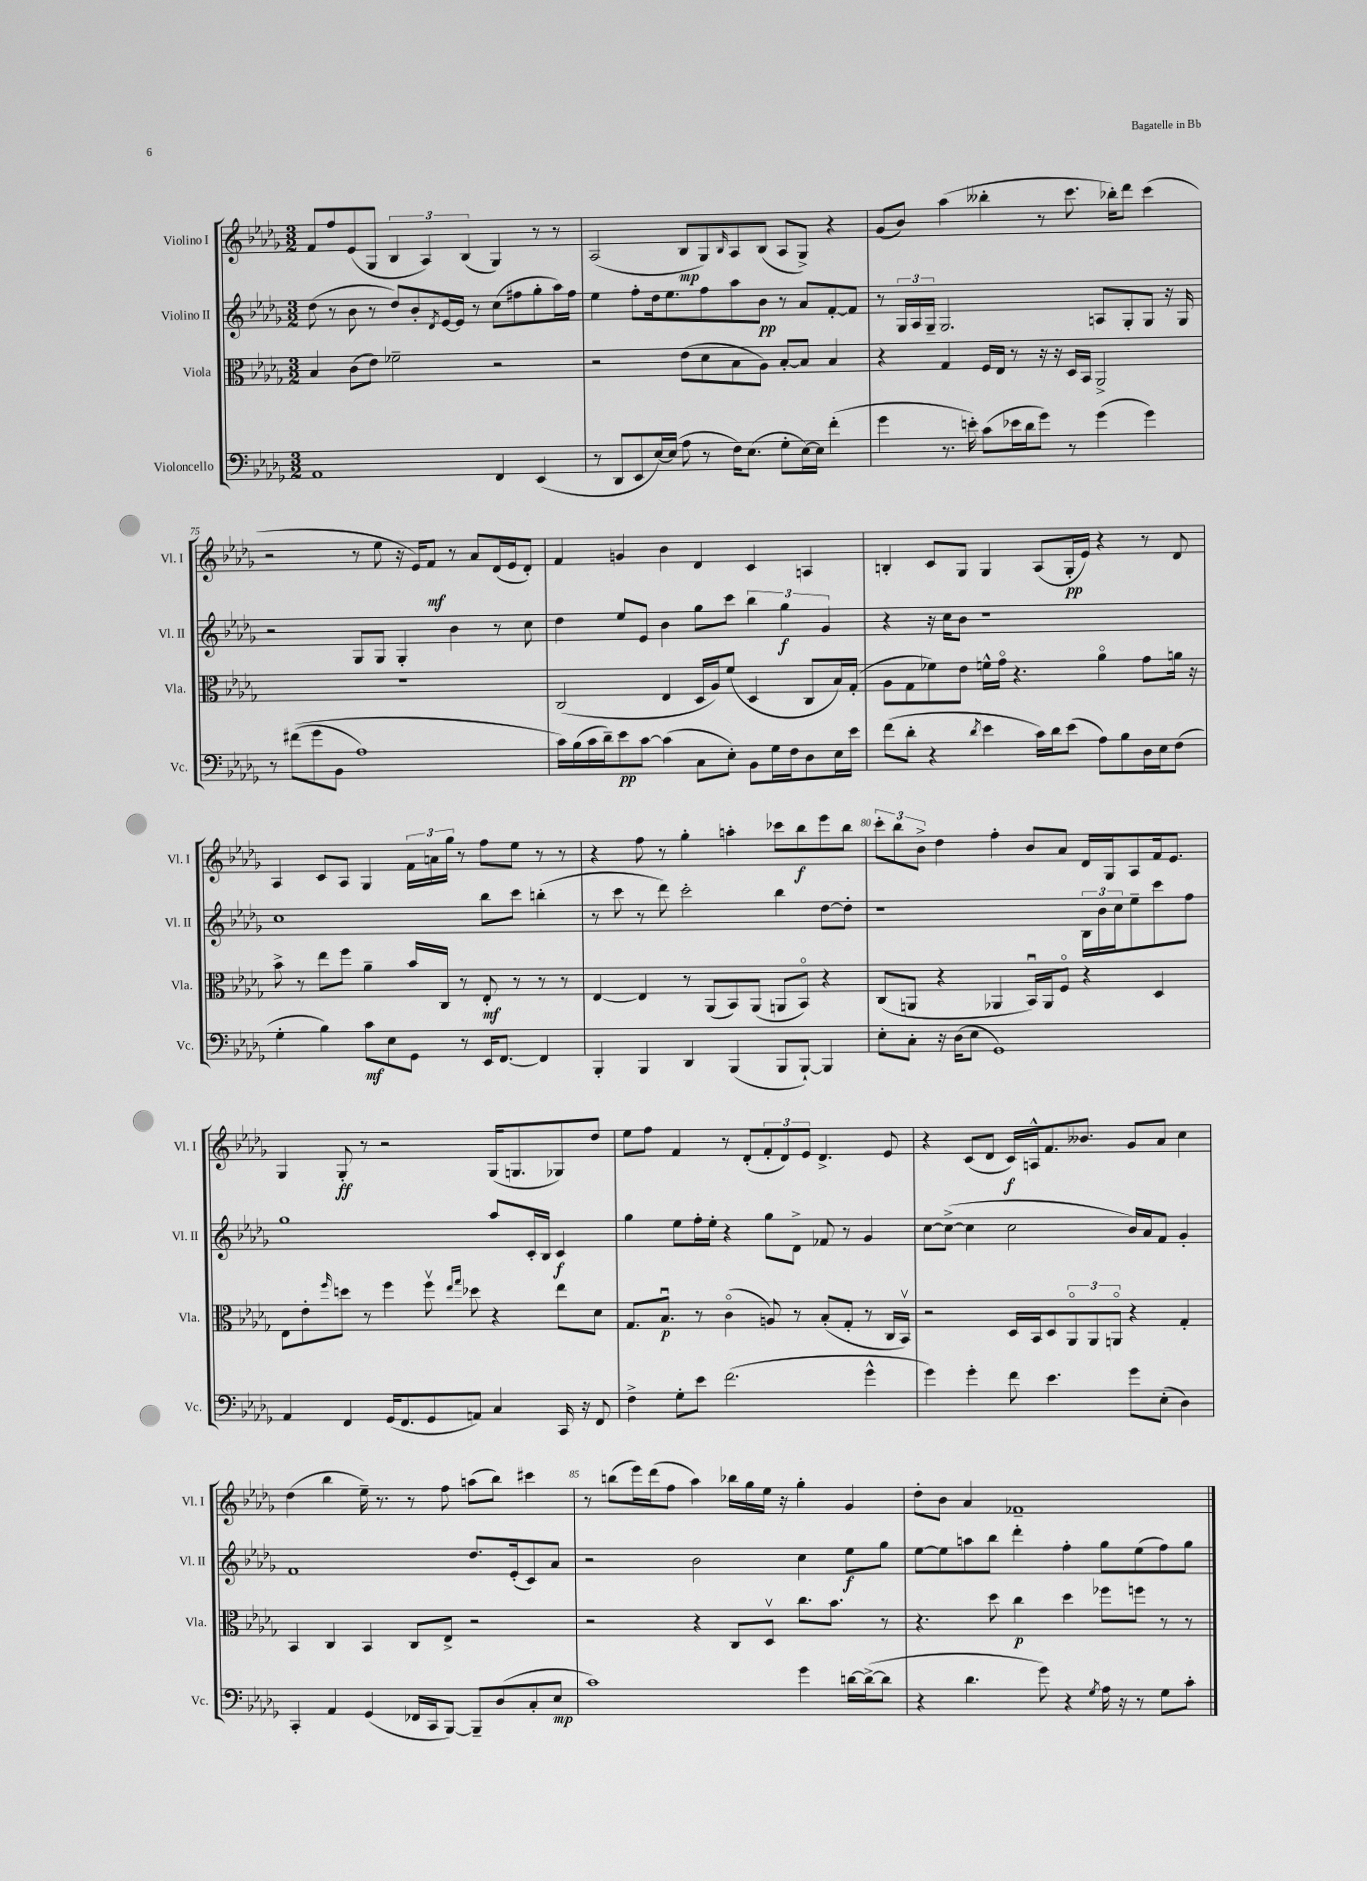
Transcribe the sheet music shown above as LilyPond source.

<<
\new StaffGroup <<
\new Staff = "s0" \with { instrumentName = "Violino I" shortInstrumentName = "Vl. I" } {
    \clef treble \key des \major \numericTimeSignature \time 3/2
    f'8 f''8 ees'8( ges8 \tuplet 3/2 { bes4 aes4) bes4( } ges4) r8 r8 |
    aes2( bes8\mp ges8) \grace { bes16 } aes8 bes8( aes8 ges8->) r4 |
    ges'8( bes'8) aes''4( beses''4-. r8 c'''8. bes''16-.) des'''8 c'''4( |
    r2 r8 ees''8 r16 ees'16) f'8\mf r8 aes'8 des'16( ees'16 des'8-.) |
    f'4 g'4 bes'4 des'4 c'4 a4 |
    b4-. c'8 ges8 ges4 aes8( ges16-.\pp ees'16) r4 r8 des'8 |
    aes4 c'8 aes8 ges4 \tuplet 3/2 { f'16 a'16 ges''16 } r8 f''8 ees''8 r8 r8 |
    r4 f''8 r8 ges''4-. a''4-. ces'''8 bes''8\f ees'''8 bes''8 |
    \tuplet 3/2 { c'''8-. bes''8 bes'8-> } des''4 f''4-. bes'8 aes'8 des'16 ges16 aes8 f'16 ees'8. |
    ges4 ges8-.\ff r8 r2 ges16( g8. ges8) des''8 |
    ees''8 f''8 f'4 r8 des'8-.( \tuplet 3/2 { f'8-. des'8) ees'8 } des'4.-> ees'8 |
    r4 c'8( des'8 c'16\f) a16-^ f'8. beses'8. ges'8 aes'8 c''4 |
    des''4( bes''4 ees''16--) r8. r8 f''8 a''8( bes''8) cis'''4 |
    r8 b''8( ees'''16) des'''16( f''8 aes''4) bes''16 ges''16 ees''16 r16 ges''4-. ges'4 |
    des''8-. bes'8 aes'4 fes'1-- \bar "|." |
}
\new Staff = "s1" \with { instrumentName = "Violino II" shortInstrumentName = "Vl. II" } {
    \clef treble \key des \major \numericTimeSignature \time 3/2
    des''8( r8 bes'8 r8 des''8) bes'8-. \acciaccatura { des'8 } ees'16~ ees'16 r8 c''8( fis''8 ges''8-. aes''16) fis''16 |
    ees''4 f''8-. des''16 ees''8. f''8 aes''8 bes'8\pp r8 aes'8 f'8~-. f'8 |
    r8 \tuplet 3/2 { ges16 aes16 ges16-- } ges2. a8 ges8-. ges8 r16 ges16 |
    r2 ges8 ges8 ges4-. bes'4 r8 c''8 |
    des''4 ees''8 ees'8 bes'4 ges''8 c'''8 \tuplet 3/2 { bes''4 ges''4\f ges'4 } |
    r4 r16 c''16 bes'8 r1 |
    c''1 bes''8 c'''8 b''4-.( |
    r8 c'''8 r8 des'''8) c'''2-. bes''4 des''8~ des''8-. |
    r1 \tuplet 3/2 { bes16 bes'16 c''16 } ees''8-- c'''8 f''8 |
    ges''1 aes''8 c'16-. bes16 c'4\f |
    ges''4 ees''8 f''16-. ees''16-. r4 ges''8 des'8-> fes'8 r8 ges'4 |
    c''8~ c''8~->( c''4 c''2 bes'16) aes'16 f'8 ges'4-. |
    f'1 des''8. ees'16-.( c'8) aes'8 |
    r2 bes'2 c''4 ees''8\f ges''8 |
    ees''8~ ees''8 a''8 bes''8 des'''4-. f''4-. ges''8 ees''8( f''8) ges''8 \bar "|." |
}
\new Staff = "s2" \with { instrumentName = "Viola" shortInstrumentName = "Vla." } {
    \clef alto \key des \major \numericTimeSignature \time 3/2
    bes4 c'8( ees'8) fes'2-- r2 |
    r2 ees'8( des'8 bes8 aes8) bes8~-. bes8 bes4 |
    r4 ges4 f16 ees16 r8 r16 r16 des16 bes,16 aes,2-> |
    R1. |
    c2( ees4 des16 aes16) f'8( des4 c8 bes16) ges16-.( |
    aes8 ges8 fes'8) ees'8 f'16-^ ges'16\flageolet r4. aes'4\flageolet ges'8 a'16 r16 |
    bes'8-> r8 ees''8 f''8 aes'4-- bes'16 c16 r8 ees8-.\mf r8 r8 r8 |
    ees4~ ees4 r8 aes,8( bes,8) aes,8( a,8 bes,8\flageolet) r4 |
    c8( a,8 r4 aes,4 bes,16\downbow) aes,16 f8\flageolet r4 des4 |
    ees8 ees'8-. \grace { f''16 } d''8 r8 f''4 f''8\upbow \grace { ees''16 ges''16 } des''8 r4 ees''8 des'8 |
    ges8. bes8.\downbow\p r8 c'4\flageolet( a8) r8 bes8-.( ges8-. r8 c16 bes,16\upbow) |
    r2 des16 bes,16 des8 \tuplet 3/2 { aes,8\flageolet aes,8 a,8\flageolet } r4 ges4-. |
    bes,4 c4 bes,4 c8 ees8-> r2 |
    r2 r4 c8 des8\upbow c''8. bes'8. r8 |
    r4. des''8 c''4\p des''4 fes''8 f''8 r8 r8 \bar "|." |
}
\new Staff = "s3" \with { instrumentName = "Violoncello" shortInstrumentName = "Vc." } {
    \clef bass \key des \major \numericTimeSignature \time 3/2
    aes,1 f,4 ees,4( |
    r8 des,8 ees,8 ees16~) ees16( aes8 r8 f16) ees8.( ges8-. ees16~) ees16 f'4-.( |
    ges'4 r8. e'16-.) c'8( ees'16 des'16 ges'8) r8 ges'4( ges'4) |
    r8 fis'8(\( ges'8 bes,8 aes1) |
    c'16\) bes16( c'16 des'16--) ees'8\pp c'8~ c'4( c8 ees8-.) bes,8 ges16 f16 des8 ees16 ees'16 |
    f'8( des'8-. r4 \acciaccatura { des'8 } ees'4 c'16) des'16 ees'8( aes8) bes8 des16 ees16 f8( |
    ges4-. bes4) c'8\mf ees8 ges,8 r8 ees,16 f,8.~ f,4 |
    bes,,4-. bes,,4 des,4 bes,,4( bes,,8 bes,,8~-!) bes,,4 |
    ees8-. c8-. r16 des16( ees8 ges,1) |
    aes,4 f,4 ges,16( f,8. ges,8 a,8) c4 c,16 r16 f,8 |
    f4-> ges8-. ees'8 f'2.( ges'4-^ |
    ges'4) ges'4-. f'8 ees'4. ges'8 ees8-.( des4) |
    c,4-. aes,4 ges,4( fes,16 c,16 bes,,8~) bes,,8-- des8( c8-. ees8\mp |
    c'1) ges'4 d'16~ d'16~->( d'8 |
    r4 des'4. ges'8) r4 \acciaccatura { ges8 } aes16 r16 r8 ges8 c'8-. \bar "|." |
}
>>
>>
\layout { \context { \Score currentBarNumber = #72 \override BarNumber.break-visibility = ##(#f #t #t) barNumberVisibility = #(every-nth-bar-number-visible 5) } }
